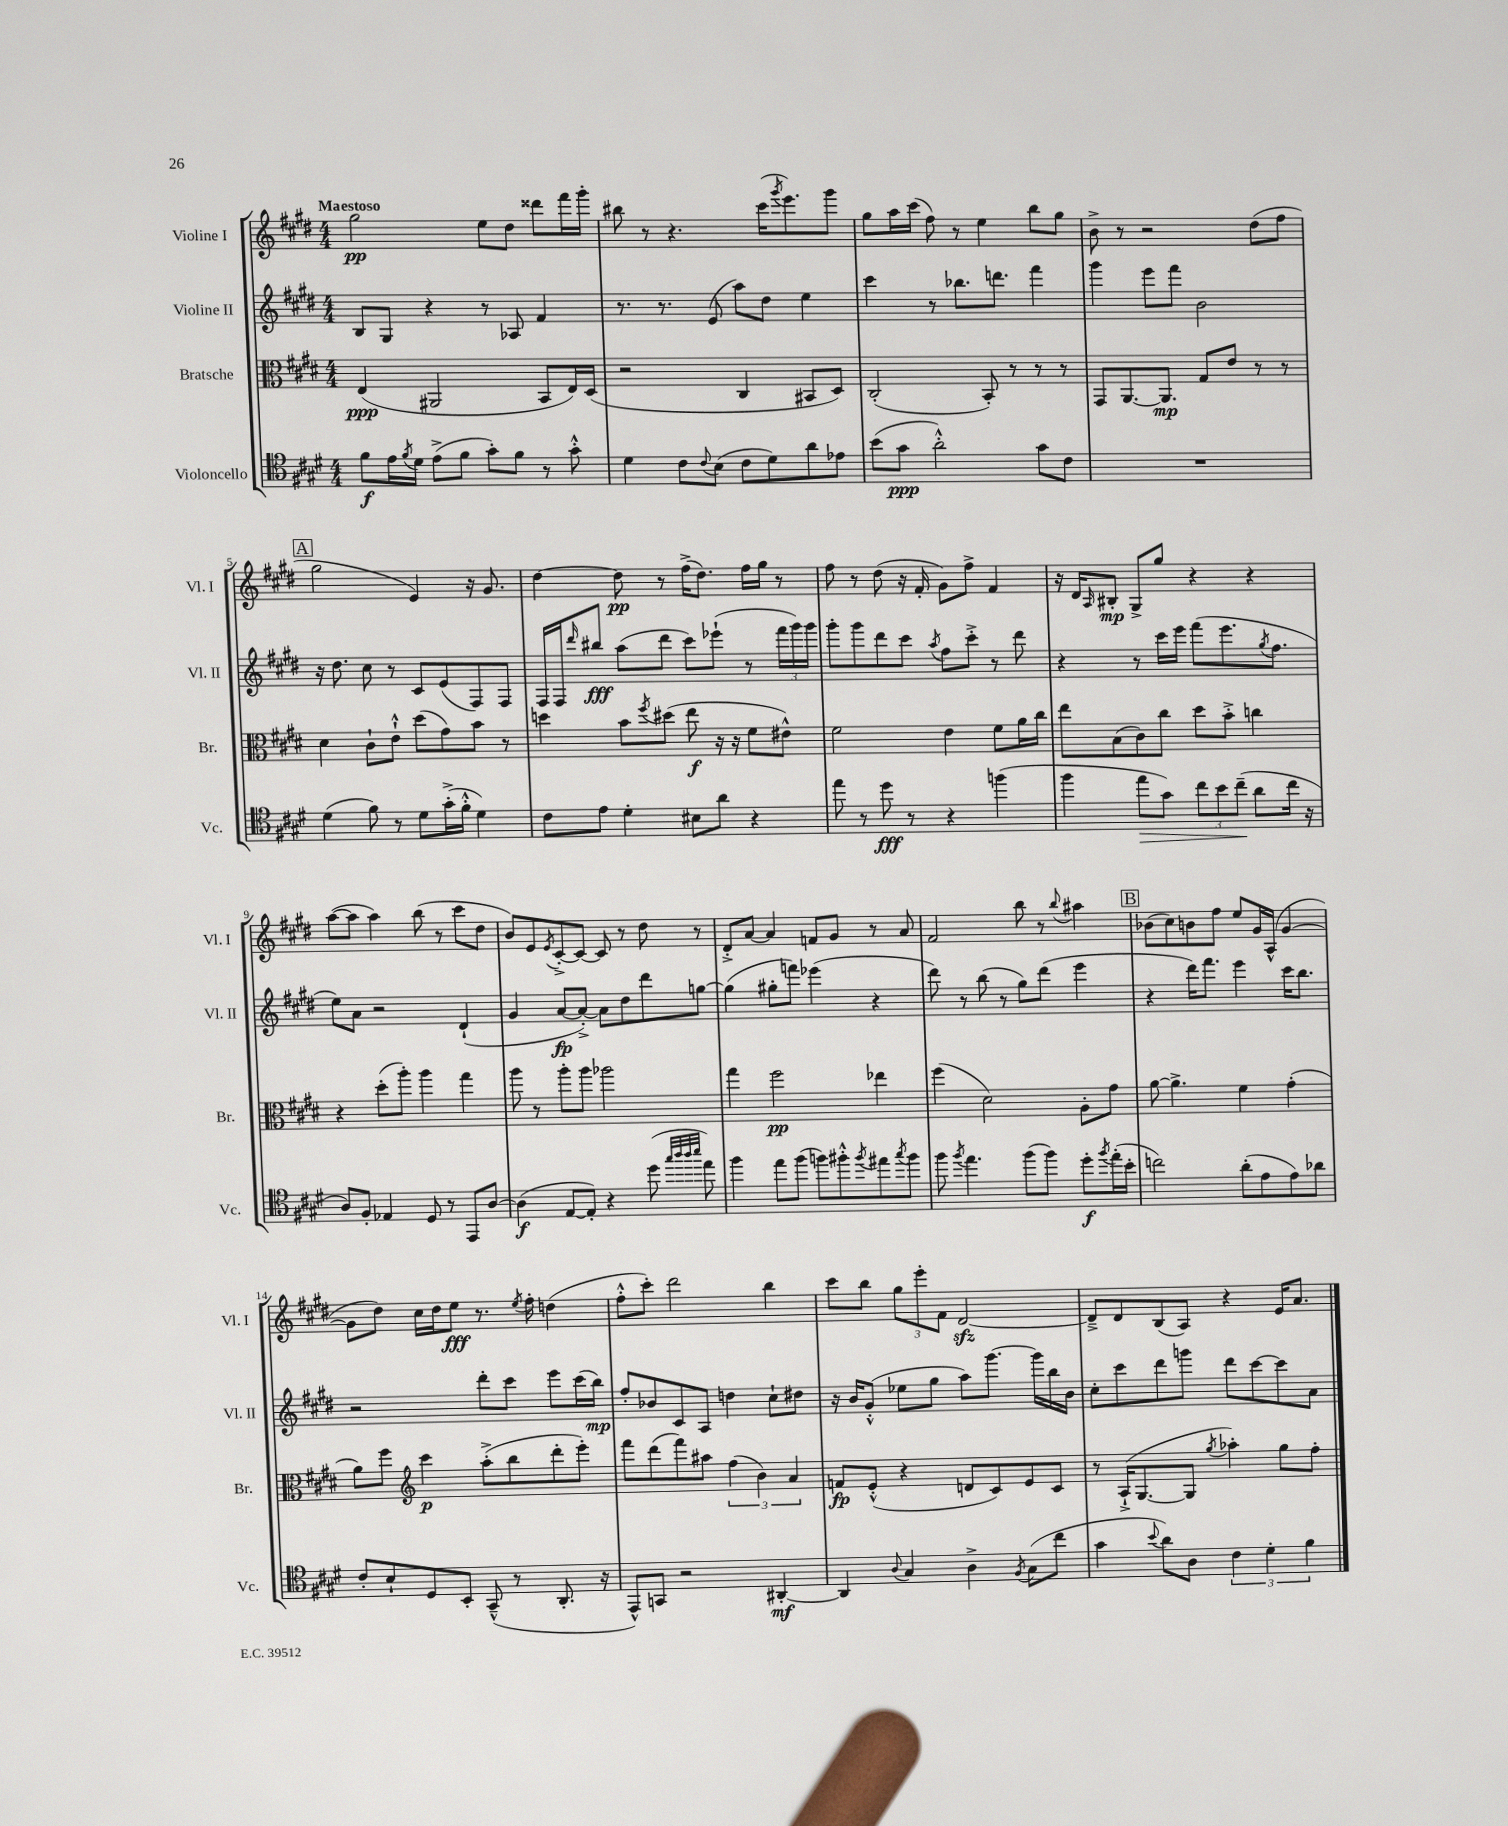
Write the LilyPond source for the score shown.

<<
\new StaffGroup <<
\new Staff = "s0" \with { instrumentName = "Violine I" shortInstrumentName = "Vl. I" } {
    \clef treble \key e \major \numericTimeSignature \time 4/4 \tempo "Maestoso"
    gis''2\pp e''8 dis''8 disis'''8 fis'''16 gis'''16-. |
    bis''8 r8 r4. cis'''16( \acciaccatura { gis'''8 } e'''8.) gis'''8 |
    gis''8 a''16 cis'''16( fis''8) r8 e''4 b''8 gis''8 |
    b'8-> r8 r2 dis''8( fis''8 |
    \mark \markup { \box "A" } gis''2 e'4) r16 gis'8. |
    dis''4~ dis''8\pp r8 fis''16->( dis''8.) fis''16 gis''16 r8 |
    fis''8 r8 dis''8( r16 fis'16-. gis'8) fis''8-> fis'4 |
    r16 dis'16 \grace { a16 } bis8-.\mp gis8-> gis''8 r4 r4 |
    a''8~( a''8 a''4) b''8( r8 cis'''8 dis''8 |
    b'8) e'8 \acciaccatura { e'8 } cis'8~-.-> cis'8~ cis'8 r8 dis''8 r8 |
    dis'8-.-> a'8~ a'4 f'8 gis'8 r8 a'8 |
    fis'2 b''8 r8 \appoggiatura { b''8 } ais''4 |
    \mark \markup { \box "B" } bes'8( cis''8) b'8 fis''8 e''8 gis'16 a16-^( gis'4~ |
    gis'8 dis''8) cis''16 dis''16 e''8\fff r8. \acciaccatura { e''8 } fis''16-. d''4( |
    fis''8-.-^ cis'''8-.) dis'''2 b''4 |
    cis'''8 b''8 \tuplet 3/2 { gis''8 e'''8-. fis'8 } dis'2~\sfz |
    dis'8---> dis'8 b8( a8) r4 e'16 a'8. \bar "|." |
}
\new Staff = "s1" \with { instrumentName = "Violine II" shortInstrumentName = "Vl. II" } {
    \clef treble \key e \major \numericTimeSignature \time 4/4
    b8 gis8 r4 r8 aes8 fis'4 |
    r8. r8. e'8( a''8) dis''8 e''4 |
    cis'''4 r8 bes''8. d'''8. fis'''4 |
    gis'''4 e'''8 fis'''8 b'2 |
    \mark \markup { \box "A" } r16 dis''8. cis''8 r8 cis'8 e'8( fis8) fis8 |
    fis16 fis16 \grace { dis'''16 } bis''8\fff a''8( dis'''8 cis'''8) ees'''8-!( r8 \tuplet 3/2 { fis'''16 gis'''16) gis'''16 } |
    gis'''8-. gis'''8 dis'''8 cis'''8 \acciaccatura { a''8 } fis''8 cis'''8-.-> r8 dis'''8 |
    r4 r8 cis'''16 e'''16 fis'''8( e'''8. \acciaccatura { gis''8 } fis''8. |
    e''8) a'8 r2 dis'4-!( |
    gis'4 a'8~\fp a'8~-.->) a'8 dis''8 dis'''8 g''8~ |
    g''4( gis''8-. f'''8) ees'''4( r4 |
    dis'''8) r8 b''8( r8 gis''8) dis'''8( e'''4 |
    \mark \markup { \box "B" } r4 dis'''16) fis'''8. e'''4 cis'''16 b''8. |
    r2 dis'''8-. cis'''8 e'''8 cis'''16( b''16\mp) |
    fis''8-. bes'8 cis'8 a8 d''4 cis''8-! dis''8 |
    r16 b'16 gis'8-.-^( ees''8 gis''8 a''8) gis'''8.~ gis'''16 b''16 b'16 |
    cis''8-. cis'''8 dis'''8 g'''8 dis'''8 cis'''8~ cis'''8 a'8 \bar "|." |
}
\new Staff = "s2" \with { instrumentName = "Bratsche" shortInstrumentName = "Br." } {
    \clef alto \key e \major \numericTimeSignature \time 4/4
    e4\ppp( ais,2 b,8 e16) dis16( |
    r2 cis4 bis,8 dis8) |
    cis2-.( b,8-.) r8 r8 r8 |
    gis,8 a,8.~ a,8.\mp gis8 e'8 r8 r8 |
    \mark \markup { \box "A" } dis'4 cis'8-! e'8-!-^ dis''8( gis'8) b'8 r8 |
    d''4 b'8 \acciaccatura { fis''8 } dis''8( e''8\f r16 r16 fis'8 eis'8-^) |
    fis'2 e'4 fis'8 a'16 cis''16 |
    e''8 b8( cis'8) cis''8 dis''8 b'8-.-> c''4 |
    r4 dis''8-.( a''8-.) a''4 gis''4 |
    a''8 r8 a''8-. a''8 aes''2 |
    gis''4 fis''2\pp ees''4 |
    fis''4( dis'2) a8-. gis'8 |
    \mark \markup { \box "B" } a'8~ a'4.-> fis'4 gis'4-.( |
    a'8) fis''8 \clef treble cis'''4\p a''8-.->( b''8 dis'''8-. e'''8-.) |
    fis'''8 dis'''8( fis'''8) ais''8 \tuplet 3/2 { fis''4( b'4) a'4 } |
    f'8\fp e'8-.-^( r4 d'8 cis'8) e'8 cis'8 |
    r8 a16-!->( gis8.~ gis8 \acciaccatura { gis''8 } aes''4-.) gis''8 fis''8-. \bar "|." |
}
\new Staff = "s3" \with { instrumentName = "Violoncello" shortInstrumentName = "Vc." } {
    \clef tenor \key e \major \numericTimeSignature \time 4/4
    fis'8\f e'16 \acciaccatura { fis'8 } dis'16 e'8->( fis'8 gis'8-.) fis'8 r8 gis'8-.-^ |
    dis'4 cis'8 \appoggiatura { cis'8 } b8( cis'8 dis'8) a'8 ees'8 |
    b'8( gis'8\ppp a'2-.-^) gis'8 cis'8 |
    R1 |
    \mark \markup { \box "A" } dis'4( fis'8) r8 dis'8 gis'16-.->( fis'16-.-^ dis'4) |
    cis'8 e'8 dis'4-. bis8 a'8 r4 |
    e''8 r8 dis''8\fff r8 r4 f''4( |
    fis''4 e''8\> gis'8) \tuplet 3/2 { cis''8 b'8 cis''8--\!( } a'8 cis''16 r16 |
    a8) fis8-. ees4 dis8 r8 e,8 a8~ |
    a4\f( e8~ e8-.) r4 dis''8( \grace { gis''32 a''32 a''32 b''32 } e''8) |
    fis''4 e''8 fis''8( f''8) fis''8-.-^ \acciaccatura { fis''8 } eis''8 \acciaccatura { gis''8 } fis''8 |
    fis''8 \acciaccatura { fis''8 } e''4. fis''8( fis''8) dis''8-.\f \acciaccatura { fis''8 } e''16-.( b'16-. |
    \mark \markup { \box "B" } c''2) a'8-.( e'8 e'8) aes'8 |
    cis'8-. b8-! dis8 b,8-. gis,8---^( r8 a,8.-. r16 |
    e,8-^) g,8 r2 ais,4~-.\mf |
    ais,4 \appoggiatura { a8 } gis4 a4-> \acciaccatura { fis8 } gis8( cis''8 |
    gis'4 \appoggiatura { b'8 } a'8) a8 \tuplet 3/2 { cis'4 dis'4-. fis'4 } \bar "|." |
}
>>
>>
